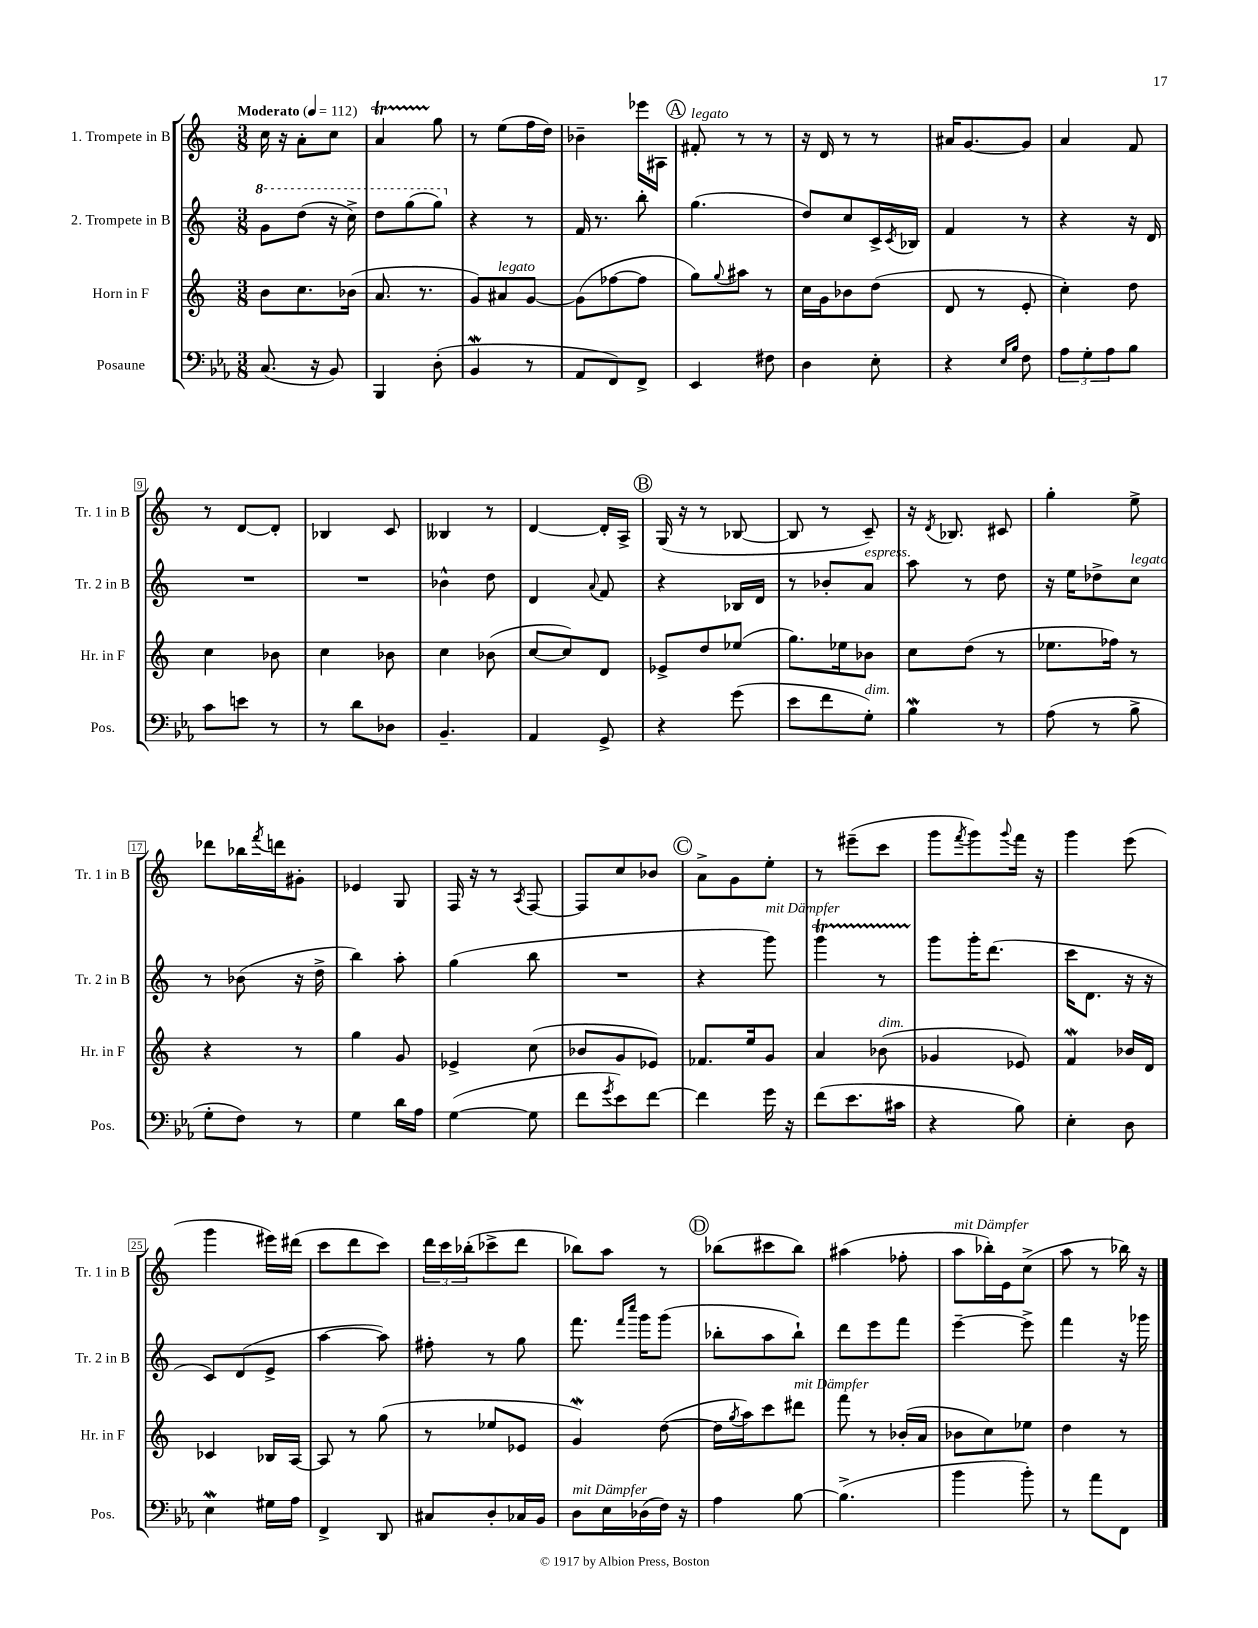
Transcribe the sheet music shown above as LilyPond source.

<<
\new StaffGroup <<
\new Staff = "s0" \with { instrumentName = "1. Trompete in B" shortInstrumentName = "Tr. 1 in B" } {
    \clef treble \key c \major \numericTimeSignature \time 3/8 \tempo "Moderato" 4 = 112
    c''16 r16 a'8-. c''8 |
    a'4\startTrillSpan g''8\stopTrillSpan |
    r8 e''8( f''16 d''16) |
    bes'4-- ees'''16 ais16 |
    \mark \markup { \circle "A" } fis'8-.^\markup { \italic "legato" } r8 r8 |
    r16 d'16 r8 r8 |
    ais'16 g'8.~ g'8 |
    a'4 f'8 |
    r8 d'8~ d'8-. |
    bes4 c'8 |
    beses4 r8 |
    d'4~ d'16-. a16-> |
    \mark \markup { \circle "B" } g16( r16 r8 bes8~ |
    bes8 r8 c'8--) |
    r16 \acciaccatura { d'8 } bes8. cis'8 |
    g''4-. e''8-> |
    des'''8 bes''16 \acciaccatura { f'''8 } d'''16 gis'8-. |
    ees'4 g8 |
    f16 r16 r8 \acciaccatura { a8 } f8~ |
    f8 c''8 bes'8 |
    \mark \markup { \circle "C" } a'8-> g'8 e''8-. |
    r8 eis'''8--( c'''8 |
    g'''8 \acciaccatura { f'''8 } g'''8) \appoggiatura { g'''8 } f'''16 r16 |
    g'''4 e'''8( |
    g'''4 eis'''16) dis'''16( |
    c'''8 d'''8 c'''8) |
    \tuplet 3/2 { d'''16 c'''16 bes''16-.( } ces'''8-> d'''8 |
    bes''8) a''8 r8 |
    \mark \markup { \circle "D" } bes''8( cis'''8 bes''8) |
    ais''4( fes''8-. |
    a''8^\markup { \italic "mit Dämpfer" } bes''16-.) e'16 c''8->( |
    a''8 r8 bes''16) r16 \bar "|." |
}
\new Staff = "s1" \with { instrumentName = "2. Trompete in B" shortInstrumentName = "Tr. 2 in B" } {
    \clef treble \key c \major \numericTimeSignature \time 3/8
    \ottava #1 g''8 d'''8( r16 c'''16->) |
    d'''8 g'''8( g'''8) \ottava #0 |
    r4 r8 |
    f'16 r8. b''8-. |
    \mark \markup { \circle "A" } g''4.( |
    d''8) c''8 c'16-> \acciaccatura { c'8 } bes16 |
    f'4 r8 |
    r4 r16 d'16 |
    R4. |
    R4. |
    bes'4-^ d''8 |
    d'4 \appoggiatura { a'8 } f'8 |
    \mark \markup { \circle "B" } r4 bes16 d'16 |
    r8 bes'8-. a'8^\markup { \italic "espress." } |
    a''8 r8 d''8 |
    r16 e''16 des''8-> c''8^\markup { \italic "legato" } |
    r8 bes'8( r16 d''16-> |
    b''4) a''8-. |
    g''4( b''8 |
    R4. |
    \mark \markup { \circle "C" } r4 g'''8^\markup { \italic "mit Dämpfer" }) |
    g'''4\startTrillSpan r8 |
    g'''8\stopTrillSpan g'''16-. d'''8.( |
    c'''16 d'8. r16 r16 |
    c'8) d'8( e'8-> |
    a''4~ a''8) |
    fis''8-. r8 g''8 |
    f'''8. \grace { f'''16 c''''16 } g'''16 g'''8( |
    \mark \markup { \circle "D" } bes''8-. a''8 bes''8-!) |
    d'''8 e'''8 f'''8 |
    e'''4~-- e'''8-> |
    f'''4 r16 ges'''16 \bar "|." |
}
\new Staff = "s2" \with { instrumentName = "Horn in F" shortInstrumentName = "Hr. in F" } {
    \clef treble \key c \major \numericTimeSignature \time 3/8
    b'8 c''8. bes'16( |
    a'8. r8. |
    g'8) ais'8^\markup { \italic "legato" } g'8~ |
    g'8( fes''8~ fes''8 |
    \mark \markup { \circle "A" } g''8) \appoggiatura { g''8 } ais''8 r8 |
    c''16 g'16 bes'8 d''8( |
    d'8 r8 e'8-. |
    c''4-.) d''8 |
    c''4 bes'8 |
    c''4 bes'8 |
    c''4 bes'8( |
    c''8~ c''8) d'8 |
    \mark \markup { \circle "B" } ees'8-> d''8 ees''8( |
    g''8.) ees''16 bes'8 |
    c''8 d''8( r8 |
    ees''8. fes''16) r8 |
    r4 r8 |
    g''4 g'8 |
    ees'4-> c''8( |
    bes'8 g'8 ees'8) |
    \mark \markup { \circle "C" } fes'8. e''16 g'8 |
    a'4 bes'8^\markup { \italic "dim." }( |
    ges'4 ees'8) |
    f'4\mordent bes'16 d'16 |
    ces'4 bes16 a16~ |
    a8 r8 g''8( |
    r8 ees''8 ees'8 |
    g'4\mordent) d''8~( |
    \mark \markup { \circle "D" } d''16 \acciaccatura { g''8 } a''16) c'''8 dis'''8^\markup { \italic "mit Dämpfer" } |
    f'''8 r8 bes'16-.( a'16 |
    bes'8 c''8) ees''8 |
    d''4 r8 \bar "|." |
}
\new Staff = "s3" \with { instrumentName = "Posaune" shortInstrumentName = "Pos." } {
    \clef bass \key ees \major \numericTimeSignature \time 3/8
    c8.( r16 bes,8) |
    bes,,4 d8-.( |
    bes,4\mordent r8 |
    aes,8 f,8) f,8-> |
    \mark \markup { \circle "A" } ees,4 fis8 |
    d4 ees8-. |
    r4 \grace { ees16 bes16 } f8 |
    \tuplet 3/2 { aes8 g8-. aes8 } bes8 |
    c'8 e'8 r8 |
    r8 d'8 des8 |
    bes,4.-- |
    aes,4 g,8-> |
    \mark \markup { \circle "B" } r4 g'8( |
    ees'8 f'8 g8-.^\markup { \italic "dim." }) |
    bes4\mordent r8 |
    aes8( r8 bes8-> |
    g8-. f8) r8 |
    g4 d'16 aes16 |
    g4~( g8 |
    f'8 \acciaccatura { g'8 } ees'8) f'8~ |
    \mark \markup { \circle "C" } f'4 g'16 r16 |
    f'8( ees'8. cis'16 |
    r4 bes8) |
    ees4-. d8 |
    ees4\mordent gis16 aes16 |
    f,4-> d,8 |
    cis8 d8-. ces16 bes,16 |
    d8^\markup { \italic "mit Dämpfer" } ees16 des16( f16) r16 |
    \mark \markup { \circle "D" } aes4 bes8~ |
    bes4.->( |
    bes'4 bes'8-.) |
    r8 aes'8 f,8 \bar "|." |
}
>>
>>
\layout { \context { \Score \override BarNumber.stencil = #(make-stencil-boxer 0.1 0.3 ly:text-interface::print) } }
